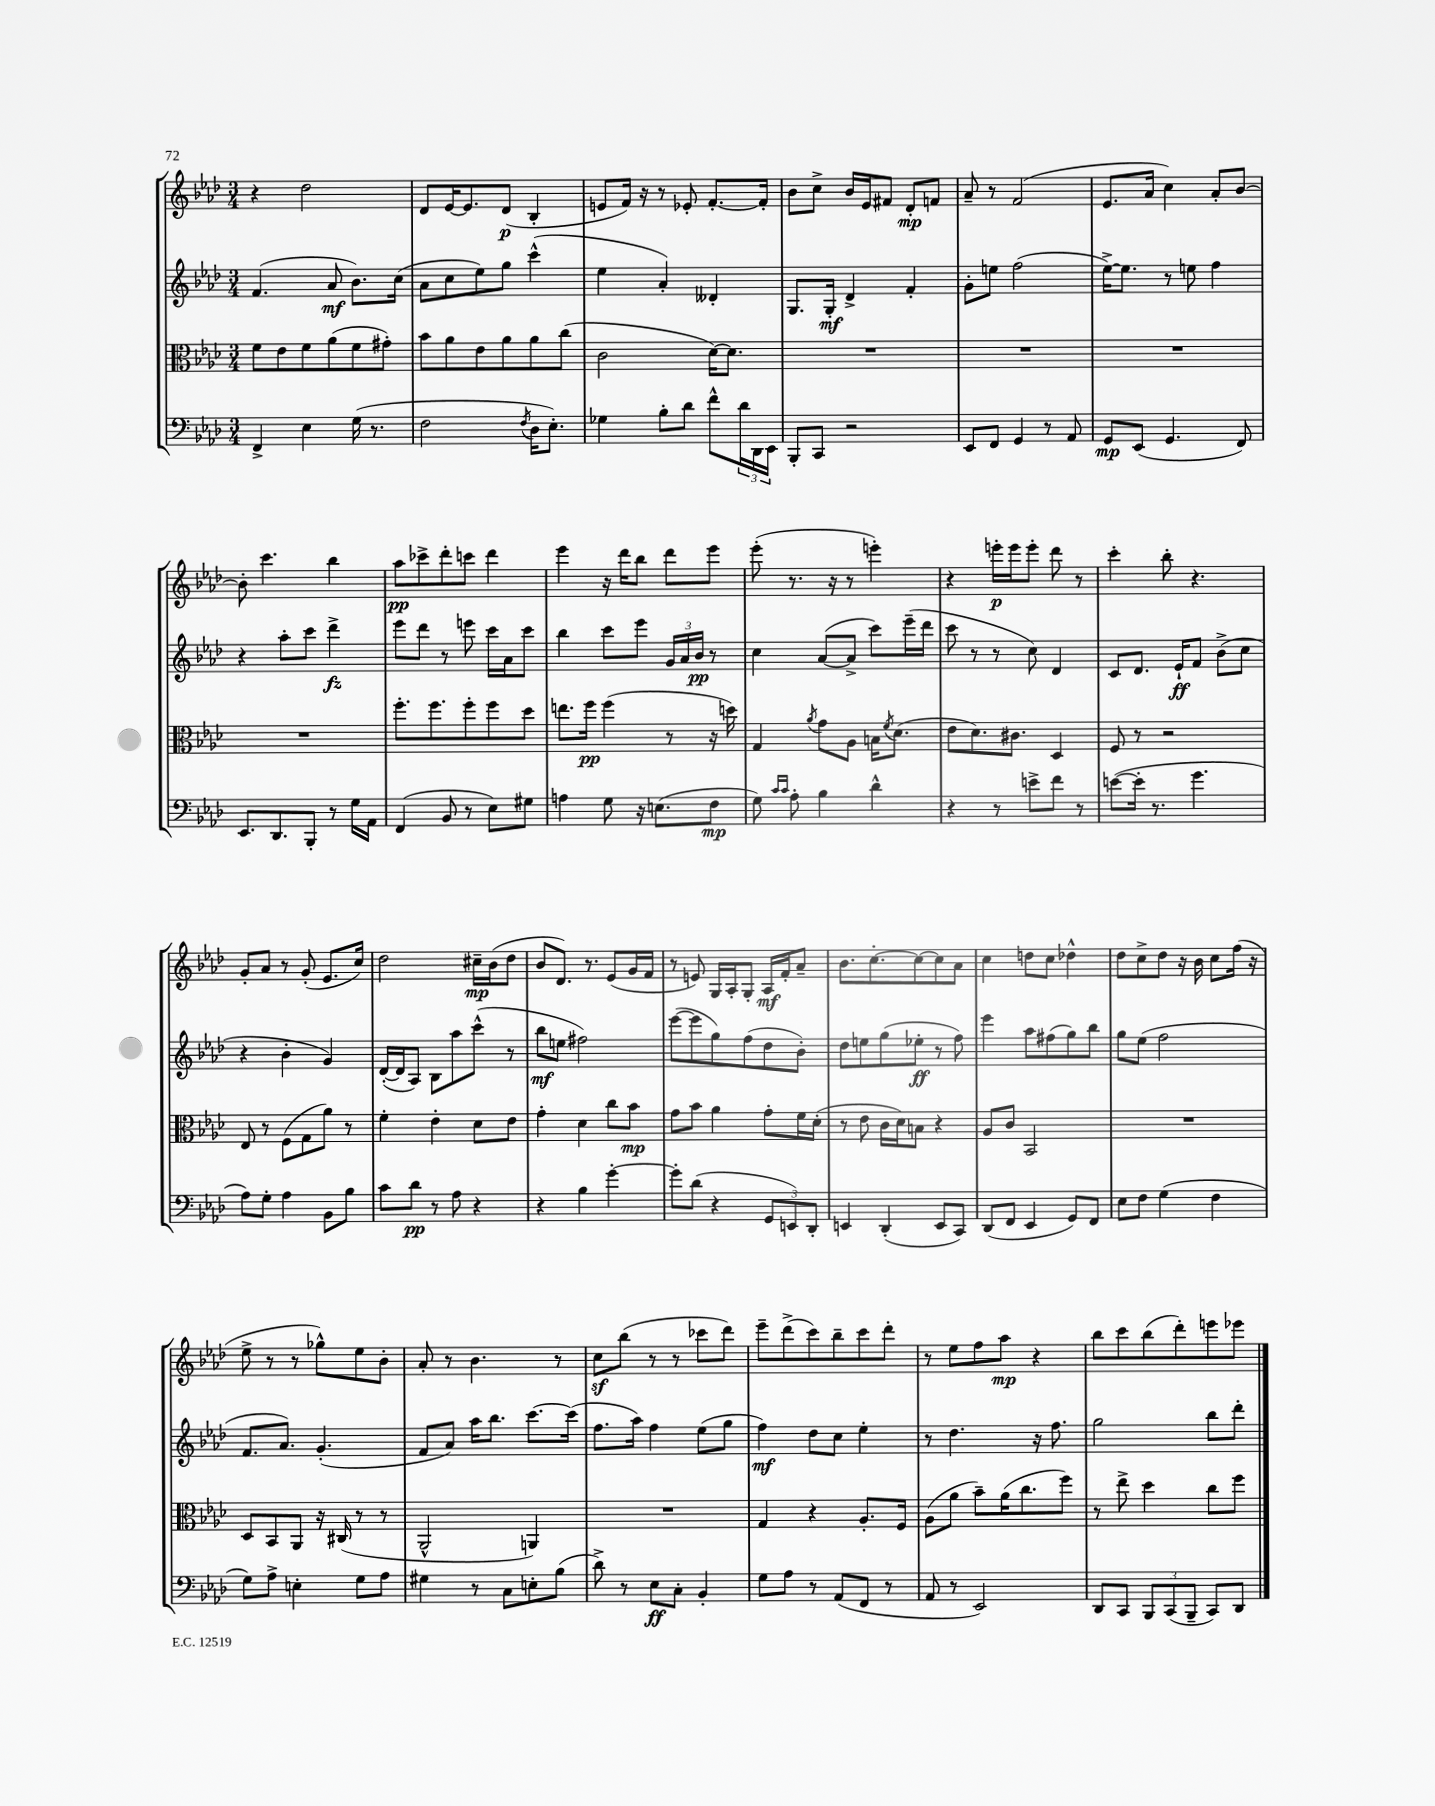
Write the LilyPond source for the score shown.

<<
\new StaffGroup <<
\new Staff = "s0" {
    \clef treble \key aes \major \numericTimeSignature \time 3/4
    r4 des''2 |
    des'8 ees'16~ ees'8. des'8\p( bes4-. |
    e'8 f'16) r16 r8 ees'8-. f'8.~-. f'16-. |
    bes'8 c''8-> bes'16 ees'16 fis'8 des'8-.\mp f'8 |
    aes'8-- r8 f'2( |
    ees'8. aes'16 c''4) aes'8-. bes'8~ |
    bes'8-. c'''4. bes''4 |
    aes''8\pp ces'''8-> des'''8-. c'''8 des'''4 |
    ees'''4 r16 des'''16 bes''8 des'''8 ees'''8 |
    ees'''8-.( r8. r16 r8 e'''4-.) |
    r4 e'''16-.\p e'''16 e'''8-. des'''8 r8 |
    c'''4-. bes''8-. r4. |
    g'8-. aes'8 r8 g'8-.( ees'8. c''16) |
    des''2 cis''16--\mp bes'16( des''8 |
    bes'8 des'8.) r8. ees'8( g'16 f'16 |
    r8 e'8) g16 aes16-. g8-. aes16\mf f'16-. aes'8-- |
    bes'8. c''8.~-. c''8~ c''8 aes'8 |
    c''4 d''8 c''8 des''4-^ |
    des''8 c''8-> des''8 r16 bes'16 c''8 f''16( r16 |
    ees''8-> r8 r8 ges''8-^) ees''8 bes'8-. |
    aes'8-. r8 bes'4. r8 |
    c''8\sf bes''8( r8 r8 ces'''8 des'''8) |
    ees'''8-- des'''8->( c'''8) bes''8-- c'''8 des'''8-. |
    r8 ees''8 f''8 aes''8\mp r4 |
    bes''8 c'''8 bes''8( des'''8-.) e'''8 ees'''8 \bar "|." |
}
\new Staff = "s1" {
    \clef treble \key aes \major \numericTimeSignature \time 3/4
    f'4.( aes'8\mf bes'8.) c''16( |
    aes'8 c''8 ees''8) g''8 c'''4-^( |
    ees''4 aes'4-.) deses'4-. |
    g8. g16-.\mf des'4-> f'4-. |
    g'8-. e''8 f''2( |
    ees''16~->) ees''8. r8 e''8 f''4 |
    r4 aes''8-. c'''8 des'''4->\fz |
    ees'''8 des'''8 r8 e'''8 c'''16 aes'16 c'''8 |
    bes''4 c'''8 ees'''8 \tuplet 3/2 { g'16 aes'16 bes'16\pp } r8 |
    c''4 aes'8~( aes'8-> c'''8) ees'''16--( des'''16 |
    c'''8 r8 r8 c''8) des'4 |
    c'8 des'8. ees'16-!\ff f'8 bes'8->( c''8 |
    r4 bes'4-. g'4) |
    des'16~-.( des'16 aes8) bes8 aes''8 c'''8-^( r8 |
    bes''8\mf e''8 fis''2) |
    ees'''8~( ees'''8 g''8) f''8( des''8 bes'8-.) |
    des''8 e''8 g''8( ees''8-.\ff r8 f''8) |
    ees'''4 aes''8 fis''8( g''8) bes''8 |
    g''8 ees''8( f''2 |
    f'8. aes'8.) g'4.-.( |
    f'8 aes'8) aes''16 bes''8. c'''8.~ c'''16( |
    f''8. aes''16) f''4 ees''8( g''8 |
    f''4\mf) des''8 c''8 ees''4-. |
    r8 des''4. r16 f''8. |
    g''2 bes''8 des'''8-. \bar "|." |
}
\new Staff = "s2" {
    \clef alto \key aes \major \numericTimeSignature \time 3/4
    f'8 ees'8 f'8 aes'8( f'8 gis'8-.) |
    bes'8 aes'8 ees'8 aes'8 aes'8 c''8( |
    c'2 des'16~) des'8. |
    R2. |
    R2. |
    R2. |
    R2. |
    f''8.-. f''8. f''8-. f''8 des''8 |
    e''8. f''16\pp f''4( r8 r16 d''16) |
    g4 \acciaccatura { aes'8 } g'8 aes8 b16 \acciaccatura { f'8 } des'8.( |
    ees'8 des'8.) cis'8. des4 |
    f8 r8 r2 |
    ees8 r8 f8( g8 aes'8) r8 |
    f'4-. ees'4-. des'8 ees'8 |
    g'4-. des'4 c''8 bes'8\mp |
    g'8 bes'8 aes'4 g'8-. f'16 des'16-.( |
    r8 ees'8 c'16 des'16) b8 r4 |
    aes8 c'8 bes,2 |
    R2. |
    des8 bes,8 aes,8 r16 cis16( r8 r8 |
    aes,2-^ a,4) |
    R2. |
    g4 r4 aes8.-. f16 |
    aes8( aes'8 bes'8--) aes'16( c''8. f''8) |
    r8 ees''8-> des''4 c''8 f''8 \bar "|." |
}
\new Staff = "s3" {
    \clef bass \key aes \major \numericTimeSignature \time 3/4
    f,4-> ees4 g16( r8. |
    f2 \acciaccatura { f8 } des16 ees8.-.) |
    ges4 bes8-. des'8 f'8-^ \tuplet 3/2 { des'16 des,16 ees,16 } |
    bes,,8-. c,8 r2 |
    ees,8 f,8 g,4 r8 aes,8 |
    g,8\mp ees,8( g,4. f,8) |
    ees,8. des,8. bes,,8-. r8 g16 aes,16 |
    f,4( bes,8 r8 ees8) gis8 |
    a4 g8 r16 e8.( f8\mp |
    g8) \grace { c'16 c'16 } aes8-. bes4 des'4-^ |
    r4 r8 e'8-> f'8 r8 |
    e'8~( e'16-. r8. g'4. |
    aes8) g8-. aes4 bes,8 bes8 |
    c'8 des'8\pp r8 aes8 r4 |
    r4 bes4 g'4~-. |
    g'8-. des'8( r4 \tuplet 3/2 { g,8 e,8) des,8-. } |
    e,4 des,4-.( e,8 c,8) |
    des,8( f,8 ees,4 g,8) f,8 |
    ees8 f8 g4( f4 |
    g8) aes8-> e4-. g8 aes8 |
    gis4 r8 c8 e8-. bes8( |
    des'8->) r8 ees8\ff c8-. bes,4-. |
    g8 aes8 r8 aes,8( f,8 r8 |
    aes,8 r8 ees,2) |
    des,8 c,8 \tuplet 3/2 { bes,,8 c,8( bes,,8-- } c,8) des,8 \bar "|." |
}
>>
>>
\layout { \context { \Score \remove "Bar_number_engraver" } }
